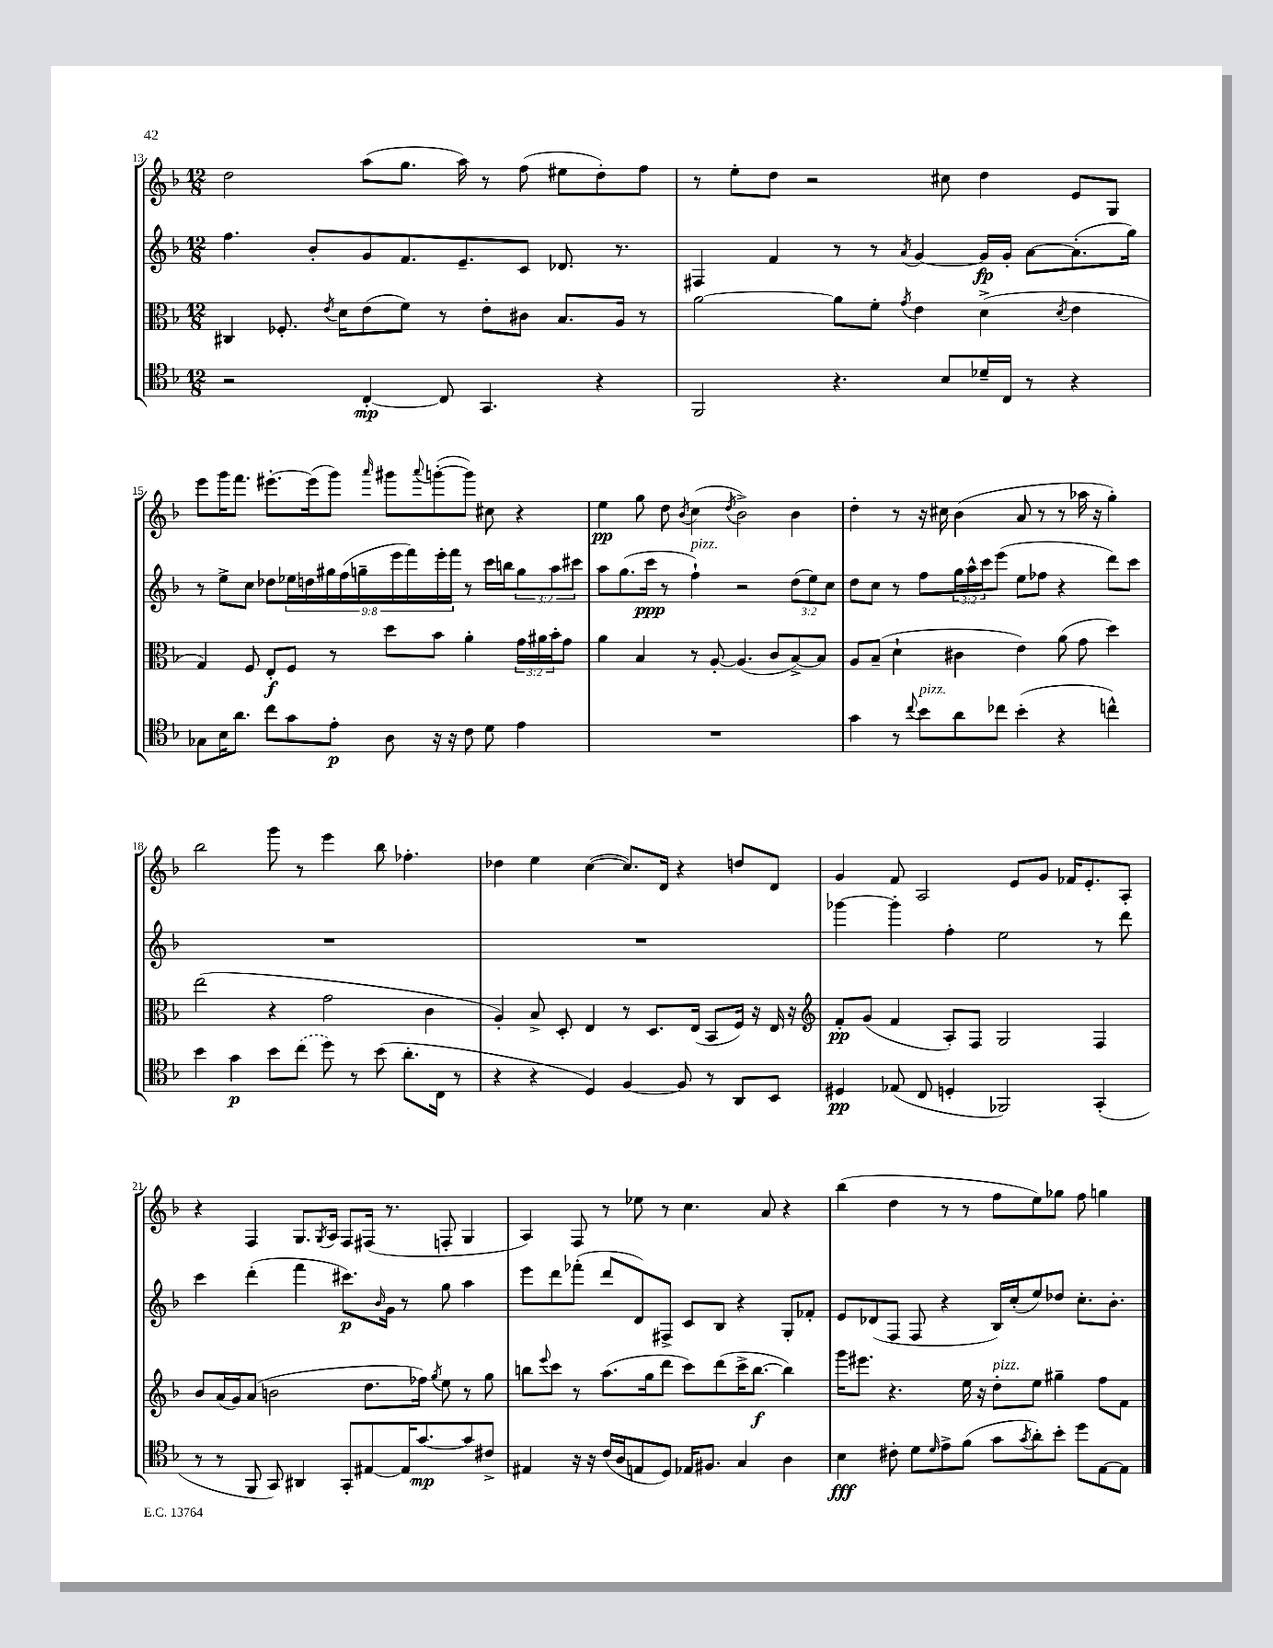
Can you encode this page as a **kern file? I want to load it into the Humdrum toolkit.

**kern	**kern	**kern	**kern
*staff4	*staff3	*staff2	*staff1
*clefC4	*clefC3	*clefG2	*clefG2
*k[b-]	*k[b-]	*k[b-]	*k[b-]
*M12/8	*M12/8	*M12/8	*M12/8
2r	4C#/	4.ff\	2dd\
.	8.F-'/	.	.
.	.	8b-'/L	.
.	8qe/	.	.
.	16d\LK	.	.
[4C'/	(8e\	8g/	(8aa\L
.	8f\J)	8.f/	8.gg\J
8C/]	8r	.	.
.	.	8.e~/	16aa\)
4.GG/	8e'\L	.	8r
.	8c#\J	8c/J	(8ff\
.	8.B-/L	8.d-/	8ee#\L
4r	.	.	8dd'\)
.	16A/Jk	8.r	.
.	8r	.	8ff\J
=	=	=	=
2FF/	[2a\	4F#/	8r
.	.	.	8ee'\L
.	.	4f/	8dd\J
.	.	.	2r
4.r	8a\]L	8r	.
.	8f'\J	8r	.
.	8qg/	8qa/	.
.	4e\	[4g/	.
8B-/L	.	.	8cc#\
16d-~/L	(4d^\	16g/]LL	4dd\
16C/JJ	.	16g'/JJ	.
8r	.	[8a\L	.
.	8qd/	.	.
4r	4e\	(8.a'\]	8e/L
.	.	.	8G/J
.	.	16gg\Jk)	.
=	=	=	=
8G-\L	4G/)	8r	8eee\L
16B-\K	.	8ee^\L	16ggg\K
8.a\J	.	.	8.fff\J
.	8F/	8cc\J	.
8cc\L	8E'/L	8dd-\L	[8.eee#'\L
8g\	8F/J	18ee-\L	.
.	.	18dd\	.
.	.	.	(16eee#\]k
.	.	18gg#\	.
8e'\J	8r	.	8ggg\J)
.	.	(18ff\	.
.	.	18gg~\	.
.	.	.	16qqaaa/
8A\	8dd\L	.	8ggg#\L
.	.	18eee\	.
.	.	18fff\)	.
.	.	.	8qqaaa/
16r	8b-\J	.	([8ggg'\
.	.	18eee'\	.
16r	.	.	.
.	.	18fff\JJ	.
8c\	4a'\	8r	8ggg\]J)
8d\	.	16ccc\LL	8cc#\
.	.	16bb\J	.
4e\	24g\LL	12gg\	4r
.	24a#\	.	.
.	24b-'\J	12aa\	.
.	8g\J	.	.
.	.	12ccc#\J	.
=	=	=	=
1.r	4a\	8aa\L	4ee\
.	.	(8.gg\	.
.	4B-/	.	8gg\
.	.	16ccc\Jk	.
.	.	8r	8dd\
.	.	.	8qb-/
.	8r	4ff`\)	(4cc\
.	[8A'/	.	.
.	.	.	8qdd/
.	(4.A/]	2r	2b-^\)
.	8c/L	.	.
.	[8B-^/)	(12dd\L	4b-\
.	.	12ee\)	.
.	8B-/]J	.	.
.	.	12cc\J	.
=	=	=	=
4g\	8A/L	8dd\L	4dd'\
.	(8B-~/J	8cc\J	.
8r	4d`\	8r	8r
8qqcc/	.	.	.
8b-\L	.	8ff\L	16r
.	.	.	16cc#\
8a\	4c#\	24gg\L	(4b-\
.	.	24aa^^\	.
.	.	24ccc\J	.
8cc-\J	.	(8eee\J	.
(4b-'\	4e\)	8ee\L	8a/
.	.	8ff-\J	8r
4r	(8a\	4r	8r
.	8g\	.	16aa-\
.	.	.	16r
4cc^^\)	4dd\)	8ddd\L)	4gg'\)
.	.	8ccc\J	.
=	=	=	=
4b-\	(2ee\	1.r	2bb-\
4g\	.	.	.
8b-\L	4r	.	8ggg\
(8cc\J	.	.	8r
8dd\)	2g\	.	4eee\
8r	.	.	.
(8b-\	.	.	8bb-\
8.a'\L	.	.	4.ff-'\
.	4c\	.	.
16C\Jk	.	.	.
8r	.	.	.
=	=	=	=
4r	4A'/)	1.r	4dd-\
4r	8B-^/	.	4ee\
.	8D'/	.	.
4D/)	4E/	.	([4cc\
[4F/	8r	.	8.cc/]L)
.	8.D/L	.	.
.	.	.	16d/Jk
8F/]	.	.	4r
.	(16E/Jk	.	.
8r	8BB-/L	.	.
8AA/L	16F/Jk)	.	8dd/L
.	16r	.	.
8BB-/J	16E/	.	8d/J
.	16r	.	.
=	=	=	=
*	*clefG2	*	*
4D#/	8f'/L	[4ggg-\	4g/
.	(8g/J	.	.
(8E-/	4f/	4ggg-'\]	8f/
8C/	.	.	2A/
4D'/	8A'/L)	4ff'\	.
.	8F/J	.	.
2FF-/)	2G/	2ee\	.
.	.	.	8e/L
.	.	.	8g/J
.	.	.	16f-/LK
.	.	.	8.e'/
(4GG'/	4F/	8r	.
.	.	8ddd\	8A'/J
=	=	=	=
8r	8b-/L	4ccc\	4r
8r	(16a/L	.	.
.	16g/J)	.	.
8FF/	(8a/J	(4ddd'\	4F/
8GG/)	2b\	.	.
4AA#/	.	4fff\	8.G/L
.	.	.	8qG/
.	.	.	16A/Jk
8GG'/L	.	8.ccc#\L)	8F/L
[8E#/	8.dd\L	.	(16F#/Jk
.	.	16qqb-/	.
.	.	16g\Jk	8.r
16E#/]K	.	8r	.
[8.g/	16ff-\Jk)	.	.
.	8qgg/	.	.
.	8ee\	8gg\	8F'/
8g/]	8r	4aa\	4G/
8c#^/J	8gg\	.	.
=	=	=	=
4E#/	8bb\L	8eee\L	4A/)
.	8qqeee/	.	.
.	8ccc\J	8ddd\	.
16r	8r	(8fff-'\J	8F/
16r	.	.	.
(16c/LL	(8.aa\L	8ddd/L	8r
16A/J	.	.	.
8E/	.	8d/)	8ee-\
.	16gg\k	.	.
8D/J)	8ddd\J	8F#^/J	8r
16E-/LK	8ccc\L)	8c/L	4.cc\
8.F#/J	.	.	.
.	(8ddd\	8B-/J	.
4G/	16ccc^\K	4r	.
.	[8.bb\J	.	.
.	.	.	8a/
4A\	4bb\])	8G'/L	4r
.	.	8f-'/J	.
=	=	=	=
4B-\	16ggg\LK	8e/L	(4bb-\
.	8.eee#\J	.	.
.	.	(8d-/	.
8c#'\	4.r	8F/J	4dd\
8d\L	.	8F/	.
16qqd/	.	.	.
8e^\	.	4r	8r
(8f\J	16ee\	.	8r
.	16r	.	.
8g\L	8dd'\L	16B-/LL)	8ff\L
.	.	(16cc'/J	.
8qg/	.	.	.
8a'\)	8ee\J	8ee/)	8ee\)
8b-'\J	4gg#~\	8dd-/J	8gg-\J
8dd\L	.	8.cc'\L	8ff\
[8E\	8ff\L	.	4gg\
.	.	8.b-'\J	.
8E\]J	8f\J	.	.
==	==	==	==
*-	*-	*-	*-
